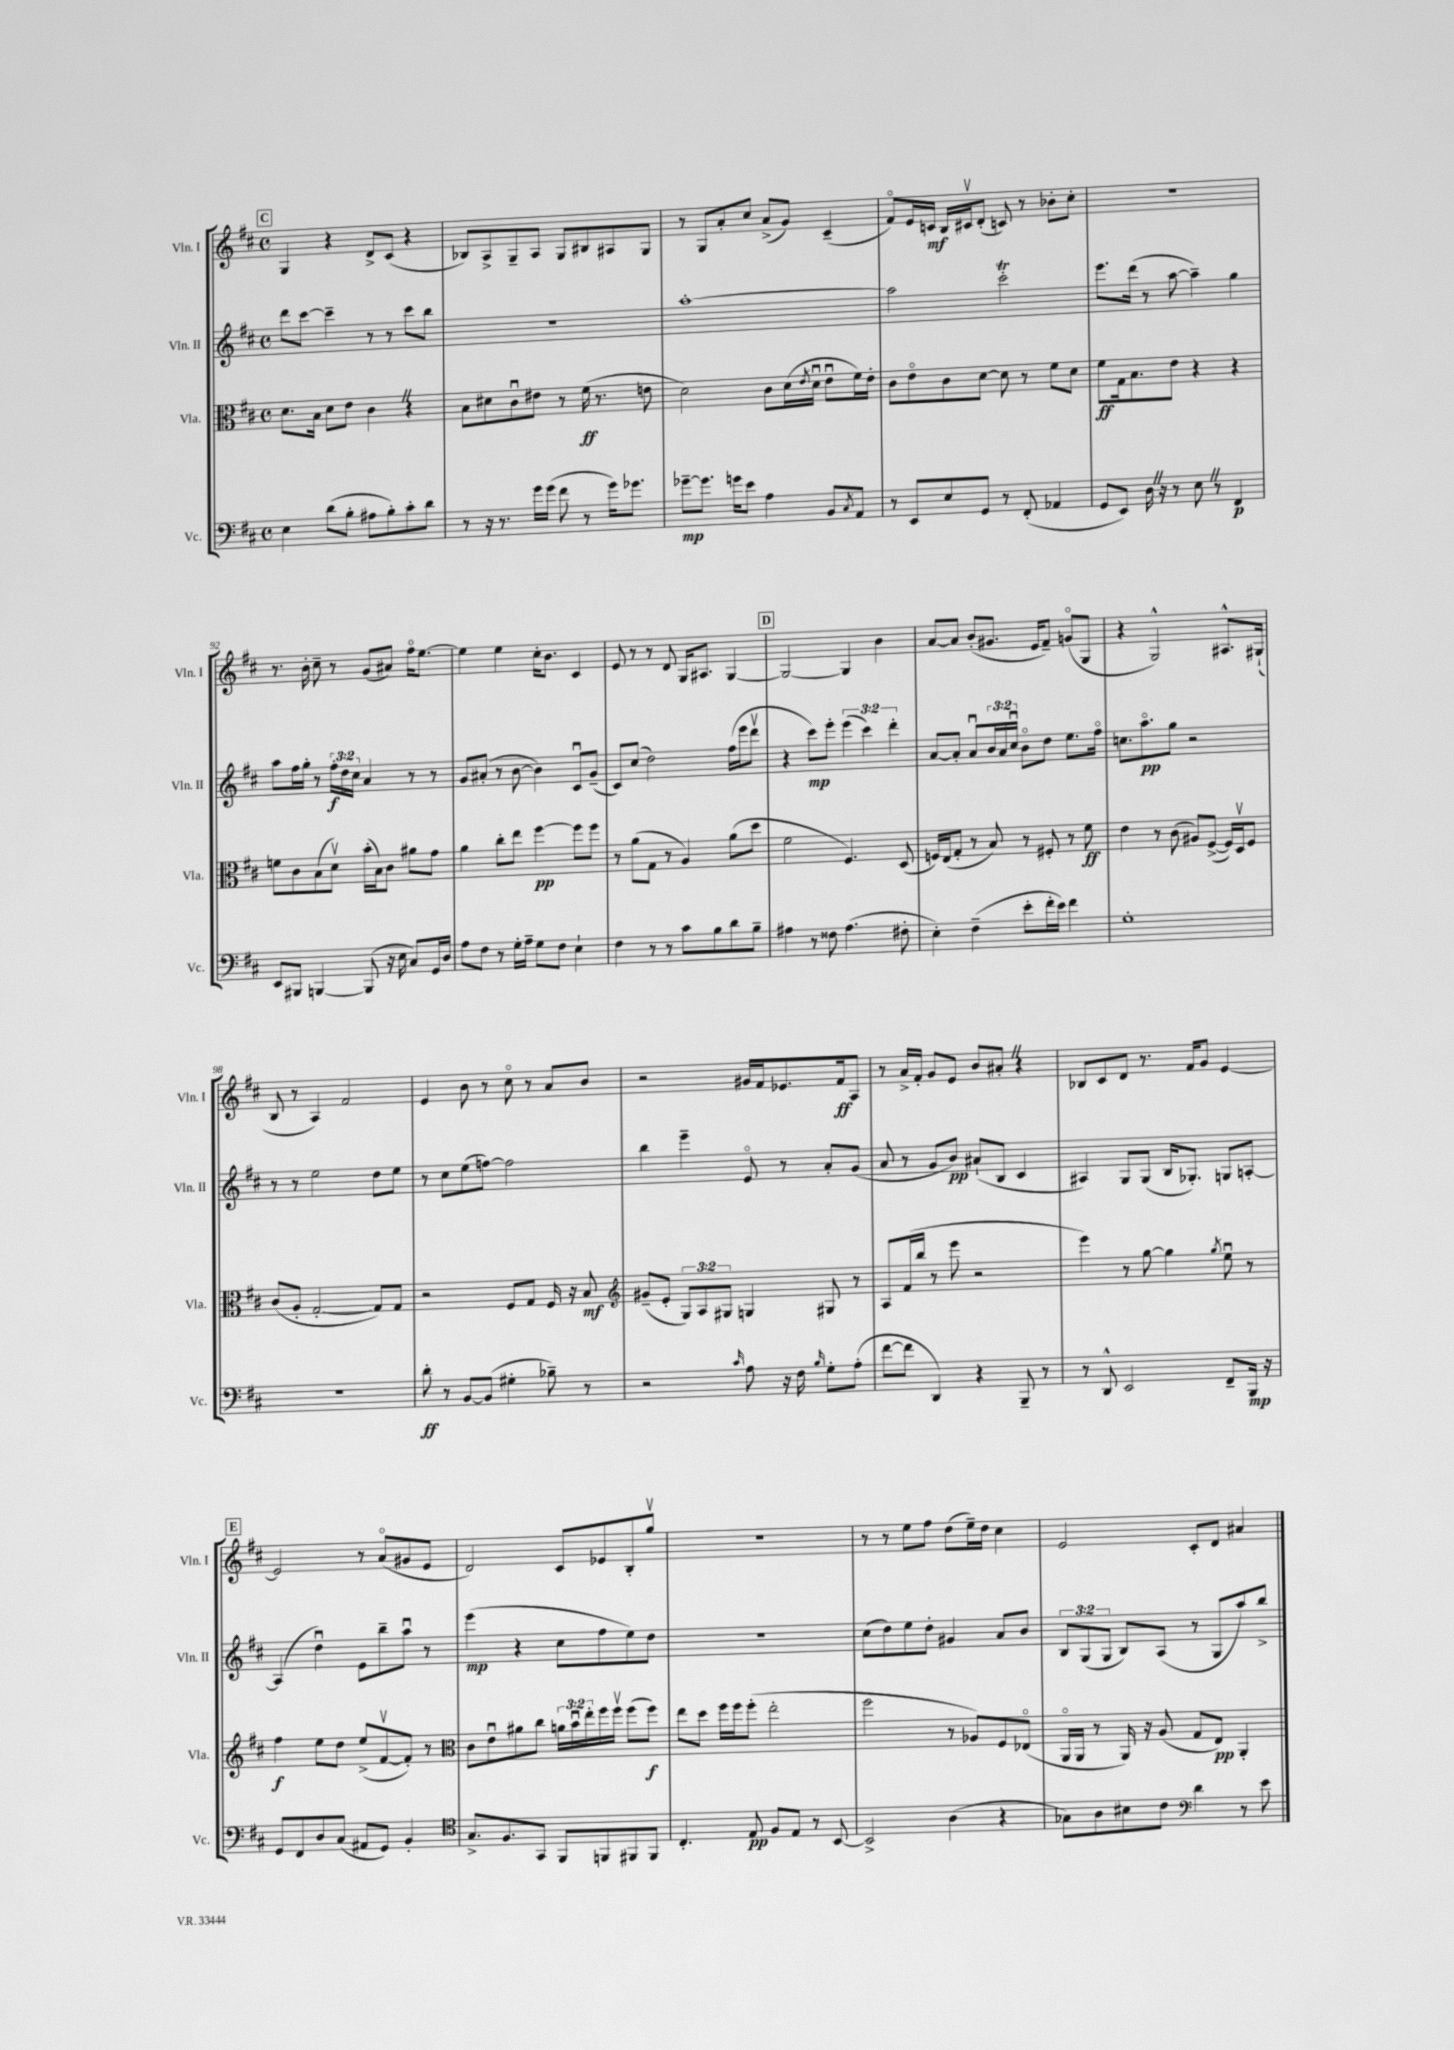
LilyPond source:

<<
\new StaffGroup <<
\new Staff = "s0" \with { instrumentName = "Vln. I" shortInstrumentName = "Vln. I" } {
    \clef treble \key d \major \defaultTimeSignature \time 4/4
    \mark \markup { \box "C" } g4 r4 d'8-> cis'8( r4 |
    bes8) a8-> g8-- a8 g8 bis8 ais8 g8 |
    r8 g8 a'8-. cis''8 a'8->( g'8) cis'4--( |
    fis'8\flageolet) e'16 c'16\mf b16 cis'16\upbow d'8-.( c'8) r8 bes'8-. cis''8-. |
    R1 |
    r8. b'16-. cis''8-- r8 g'8( ais'8) fis''16\flageolet e''8.~ |
    e''4 e''4 cis''16-. b'8. cis'4 |
    e'8 r8 r8 d'8 g16 ais8. g4~ |
    \mark \markup { \box "D" } g2~ g4 b'4 |
    a'8~ a'8 b'8-.( gis'8. e'16 fis'8--) g'8\flageolet( g8 |
    r4 g2-^) ais8.-^ gis16-!( |
    b8 r8 a4) fis'2 |
    e'4 b'8 r8 cis''8\flageolet r8 a'8 b'8 |
    r2 gis'16 fis'16 ees'8. fis'16\ff a8 |
    r8 a'16-> fis'16-. g'8 e'8 b'8 ais'8-. \once \override BreathingSign.text = \markup { \musicglyph "scripts.caesura.straight" } \breathe r4 |
    bes8 cis'8 d'8 r8. fis'16 g'8 e'4~ |
    \mark \markup { \box "E" } e'2 r8 a'8\flageolet( gis'8 e'8 |
    d'2) cis'8 ees'8 b8-. g''8\upbow |
    R1 |
    r8 r8 e''8 fis''8 d''8( e''16--) d''16 cis''4 |
    e'2 cis'8-. d'8 ais'4 \bar "|." |
}
\new Staff = "s1" \with { instrumentName = "Vln. II" shortInstrumentName = "Vln. II" } {
    \clef treble \key d \major \defaultTimeSignature \time 4/4 \override Staff.TupletNumber.text = #tuplet-number::calc-fraction-text
    \mark \markup { \box "C" } d'''8 cis'''8~ cis'''4-- r8 r8 cis'''8 b''8 |
    R1 |
    a''1~-. |
    a''2 cis'''2-.\trill |
    e'''8. d'''16( r8 a''8~ a''4--) g''4 |
    a''8 fis''16 g''16-. r8 \tuplet 3/2 { fis''16-.\f d''16 cis''16 } a'4 r8 r8 |
    g'8 ais'8-.( r8 b'8~ b'4) cis'8\downbow g'8--( |
    cis'8) cis''8( d''2) fis''16( e'''16 d'''8\upbow |
    \mark \markup { \box "D" } r4 cis'''8\mp) e'''8-. \tuplet 3/2 { e'''4( cis'''4) d'''4-. } |
    a'8~ a'8-. a'8\downbow \tuplet 3/2 { b'16 a'16 cis''16\downbow } b'8\flageolet d''8 e''8. fis''16\flageolet |
    c''8. a''8.\flageolet\pp g''8 r2 |
    r8 r8 e''2 d''8 e''8 |
    r8 cis''8 e''8( f''8~) f''2 |
    b''4 e'''4-- e'8\flageolet r8 a'8-. g'8( |
    a'8 r8 g'8 b'8\pp) ais'8-!( b8 cis'4 |
    ais4) g8 g8( b16 ges8.-.) g8 a8~-. |
    \mark \markup { \box "E" } a4( d''4\downbow) e'8 b''8-- a''8\downbow r8 |
    e'''4\mp( r4 cis''8 fis''8 e''8) d''8 |
    R1 |
    cis''8( d''8) e''8 d''8-. gis'4 a'8 b'8 |
    \tuplet 3/2 { b8 g8( g8 } b8) a8( r8 g8 a''8) b''8-> \bar "|." |
}
\new Staff = "s2" \with { instrumentName = "Vla." shortInstrumentName = "Vla." } {
    \clef alto \key d \major \defaultTimeSignature \time 4/4 \override Staff.TupletNumber.text = #tuplet-number::calc-fraction-text
    \mark \markup { \box "C" } d'8. b16 d'8 e'8 cis'4 \once \override BreathingSign.text = \markup { \musicglyph "scripts.caesura.straight" } \breathe r4 |
    b8 dis'8 cis'8\downbow eis'8 r8 fis'16\ff( r8. e'8 |
    d'2) cis'8 d'16( \acciaccatura { e'8 } d'16\downbow e'8\downbow fis'16) e'16-. |
    cis'8 e'8\flageolet cis'8 d'8~ d'8 r8 fis'8 d'8 |
    fis'8\ff g16 b8. e'8 r4 r4 |
    f'8 cis'8 b8( d'8\upbow) b'16-.( b16) cis'8 ais'8 g'8 |
    a'4 cis''8-. e''8 fis''4~\pp fis''8 fis''8 |
    r8 a'8( g8 r8 a4) a'8( d''8 |
    \mark \markup { \box "D" } fis'2 fis4.) d8( |
    f16) e16( g8-. r8 b8) r8 fis8-. r8 fis'8\ff |
    e'4 r8 cis'8( ais8) fis8~->( fis16) d16\upbow fis8 |
    cis'8( a8-. g2~-. g8) g8 |
    r2 fis8 g8 fis16 r16 b8\mf |
    \clef treble gis'8--( e'8-. \tuplet 3/2 { g8) a8 gis8 } g4 gis8 r8 |
    a8 fis'16( b''16 r8 e'''8 r2 |
    e'''4) r8 g''8~ g''4 \acciaccatura { g''8 } e''8\downbow r8 |
    \mark \markup { \box "E" } fis''4\f e''8 d''8 e''8->( fis'8~\upbow fis'8-.) r8 |
    \clef alto cis'8 e'8\downbow ais'8 cis''8 \tuplet 3/2 { a'16 b'16\downbow e''16-. } fis''16 fis''16\upbow fis''8( fis''8\f) |
    e''8 d''8 fis''16 fis''16 fis''8-.( e''2-. |
    fis''2 r8 aes8) fis8 ees8\flageolet( |
    a,16\flageolet a,16 r8 a,16) r16 a8( g8 e8\pp) a,4-. \bar "|." |
}
\new Staff = "s3" \with { instrumentName = "Vc." shortInstrumentName = "Vc." } {
    \clef bass \key d \major \defaultTimeSignature \time 4/4
    \mark \markup { \box "C" } e4 d'8( b8-. ais8 b8-.) cis'8-. d'8 |
    r8 r16 r8. g'16 g'16( fis'8 r8 g'16) ges'8. |
    ges'8~--\mp ges'8. g'16 e'8 a4 b,8 \acciaccatura { cis8 } a,8 |
    r8 e,8 e8 g,8 r8 fis,8-.( aes,4 |
    g,8 e,8) d16 \once \override BreathingSign.text = \markup { \musicglyph "scripts.caesura.straight" } \breathe r16 r8 e8 \once \override BreathingSign.text = \markup { \musicglyph "scripts.caesura.straight" } \breathe r8 fis,4\p |
    e,8 bis,,8 b,,4~ b,,8( r16 e16 cis8) g,16 d16 |
    a8 fis8 r8 g16-. a16-- g8 fis8 e4-! |
    fis4 r8 r8 cis'8 b8 d'8 b8-- |
    \mark \markup { \box "D" } ais4 r8 fisis8 ais4.( fis8-. |
    e4-.) fis4--( e'8-. fis'16-. e'16) fis'4 |
    g1-. |
    R1 |
    d'8-.\ff r8 b,8~ b,8( gis4-. bes8--) r8 |
    r2 \grace { cis'16 } a8 r16 fis16 \grace { b16 } g8-. a8-.( |
    fis'8~ fis'8 d,4) r4 b,,8-- r8 |
    r8 d,8-^ e,2 fis,8-- b,,16\mp r16 |
    \mark \markup { \box "E" } g,8 fis,8 d8 cis8( ais,8 g,8) b,4-. |
    \clef tenor g8.-> fis8. g,8 fis,8 f,8 fis,8 fis,8 |
    cis4.-. e8\pp fis8 e8 r8 b,8~ |
    b,2-> a4( r4 |
    ges8) a8 bis8 cis'8 \clef bass d'4 r8 e'8 \bar "|." |
}
>>
>>
\layout { \context { \Score currentBarNumber = #87 } }
